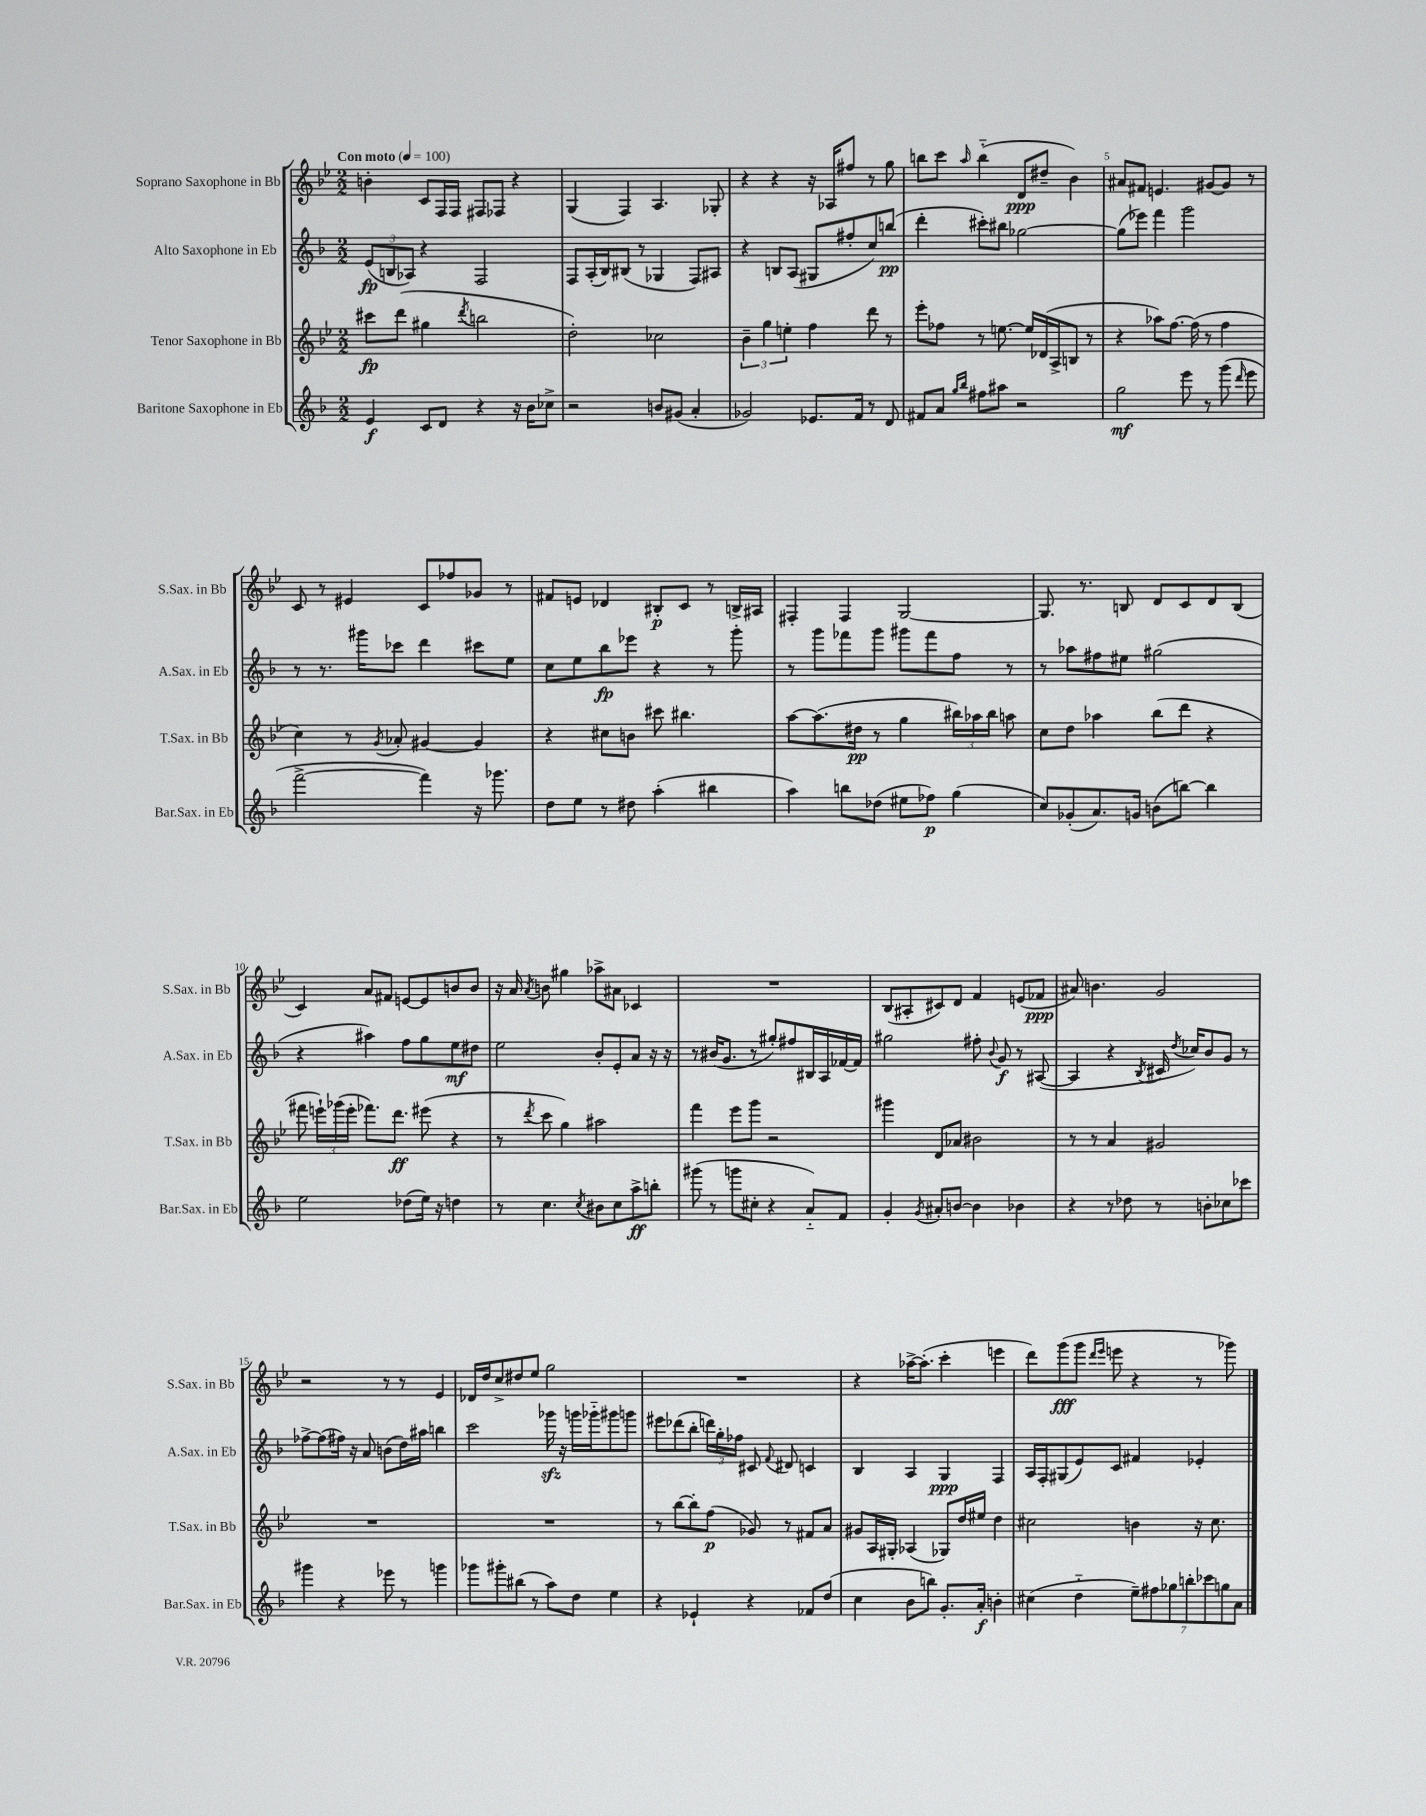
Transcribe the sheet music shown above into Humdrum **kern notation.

**kern	**kern	**kern	**kern
*staff4	*staff3	*staff2	*staff1
*clefG2	*clefG2	*clefG2	*clefG2
*k[b-]	*k[b-e-]	*k[b-]	*k[b-e-]
*M2/2	*M2/2	*M2/2	*M2/2
*MM100	*MM100	*MM100	*MM100
4e/	8ccc#\L	(12e/L	4b'\
.	.	12B/	.
.	(8ddd\J	.	.
.	.	12A-/J)	.
8c/L	4gg#\	4r	8c/L
8d/J	.	.	16F/L
.	.	.	16F/JJ
.	8qddd/	.	.
4r	2bb\	2F/	8F#/L
.	.	.	8F-/J
16r	.	.	4r
16b-\LK	.	.	.
8cc-^\J	.	.	.
=	=	=	=
2r	2dd'\)	8F/L	(4G/
.	.	(16A'/L	.
.	.	16B-/J)	.
.	.	(8B#/J	4F/)
.	.	8r	.
8b/L	2cc-\	4G-/	4.A/
(8g#/J	.	.	.
4a'/	.	8F/L)	.
.	.	8A#/J	8G-'/
=	=	=	=
2g-/)	6b-~\	4r	4r
.	6gg\	.	.
.	.	8B/L	4r
.	6ee'\	.	.
.	.	(8A/J	.
8.e-/L	4ff\	8G#/L	16r
.	.	.	16A-/LK
.	.	8ff#'/	8ff#/J
16f/Jk	.	.	.
8r	8ddd\	8cc/)	8r
8d/	8r	(8bb/J	8gg\
=	=	=	=
8f#/L	8eee-'\L	4ddd'\	8bb\L
8a/J	8ff-\J	.	8ccc\J
16qqgg/LL	.	.	.
16qqbb-/JJ	.	.	16qqaa/
8ff#\L	8r	8ccc#'\L)	(4bb'~\
8aa#\J	[8.ee\	8bb#\J	.
2r	.	[2gg-\	8d/L
.	16ee/]LL	.	.
.	(16d-/	.	8dd#~/J
.	16A^/J	.	.
.	8B/J	.	4b-\)
.	8r	.	.
=	=	=	=
2gg\	4r	(8gg-\]L	8a#/L
.	.	8eee-\J)	8f#/J
.	8aa-\L)	4fff\	4.e/
.	[8.ff\J	.	.
8eee\	.	2ggg\	.
.	(16ff\]	.	.
8r	8r	.	[8g#/L
(8ggg\	4ff\	.	8g#/]J
16qqddd/	.	.	.
8eee\	.	.	8r
=	=	=	=
[2fff^\	4cc\)	8r	8c/
.	.	8.r	8r
.	8r	.	4e#/
.	.	16ggg#\LK	.
.	8qg/	.	.
.	8a-'/	8ccc-\J	.
4fff\])	[4g#/	4ddd\	8c/L
.	.	.	8ff-/
16r	4g#/]	8ccc#\L	8g-/J
8.ggg-\	.	.	.
.	.	8ee\J	8r
=	=	=	=
8dd\L	4r	8cc\L	8f#/L
8ee\J	.	8ee\	8e/J
8r	8cc#\L	8bb-\	4d-/
8dd#\	8b\J	8eee-\J	.
(4aa'\	8ccc#\	4r	8B#'/L
.	4.bb#\	.	8c/J
4bb#\	.	8r	8r
.	.	8ggg'\	16B^/LL
.	.	.	16A#/JJ
=	=	=	=
4aa\)	[8aa\L	8r	4F#'/
.	(8.aa\]	8ggg\L	.
8bb\L	.	8fff-\	4F#/
.	16dd#\Jk	.	.
(8dd-\J	8r	8ggg\J	.
8ee#\L	4gg\	8ggg#\L	[2G/
8ff-\J)	.	8fff-\	.
(4gg\	24bb#\LL)	8ff\J	.
.	24aa-\	.	.
.	24bb#\JJ	.	.
.	8aa\	8r	.
=	=	=	=
8cc/L)	8cc\L	8r	8.G/]
(8g-'/	8dd\J	8aa-\L	.
.	.	.	8.r
8.a/)	4aa-\	8ff#\	.
.	.	8ee#\J	8B/
16g/Jk	.	.	.
(8b\L	(8bb-\L	(2gg#\	8d/L
[8bb\J)	8ddd\J	.	8c/
4bb\]	4r	.	8d/
.	.	.	(8B/J
=	=	=	=
2ee\	8fff#\	4r	4c/)
.	24eee`\LL)	.	.
.	(24ggg-\	.	.
.	24eee'\JJ	.	.
.	8.fff-\L)	4aa#\)	8a/L
.	.	.	8f#/J
.	8.ddd\J	.	.
(8dd-\L	.	8ff\L	[8e/L
16ee\Jk)	(8eee#\	8gg\	8e/]
16r	.	.	.
4dd\	4r	8ee\	8b/
.	.	8dd#\J	8b/J
=	=	=	=
8r	8r	2ee\	16r
.	.	.	16a/
.	8qddd/	.	8qa/
4.cc\	8ccc\	.	8b\
.	4gg\)	.	4gg#\
8qcc/	.	.	.
8b#\L	2aa#\	8b-'/L	8aa-^\L
8cc\	.	8e'/	8a#\J
8aa^\	.	8a/J	4c-/
8bb'\J	.	16r	.
.	.	16r	.
=	=	=	=
(8ggg#\	4fff\	8r	1r
8r	.	(16b#/LK	.
.	.	8.g/J	.
8ggg\L	8eee-\L	.	.
8cc#'\J	8ggg\J	8r	.
4r	2r	8gg#'/L)	.
.	.	8ff#/	.
8a'~/L)	.	16B#/L	.
.	.	16A/	.
8f/J	.	[16f-/	.
.	.	16f-/]JJ	.
=	=	=	=
4g'/	4ggg#\	2gg#\	(8B-/L
.	.	.	8A#'/
8qg/	.	.	.
8a#'/L	8d/L	.	8c#/)
[8b/J	8a-/J	.	8d/J
4b\]	2b#\	8ff#'\	4f/
.	.	8qqb-/	.
.	.	8g/	.
4b-\	.	8r	(8e/L
.	.	([8A#/	8f-/J
=	=	=	=
4r	8r	4A#/]	8a#/)
.	8r	.	4.b\
8r	4a/	4r	.
8dd-\	.	.	.
.	.	8qB-/	.
8r	2g#/	16c#/	2g/
.	.	8qdd/	.
.	.	16cc-/LK)	.
8b'\L	.	8b-/	.
8cc-\	.	8g/J	.
8ccc-\J	.	8r	.
=	=	=	=
4ggg#\	1r	[8ff-^\L	2r
.	.	(8ff-\]	.
4r	.	16ff#\Jk)	.
.	.	16r	.
.	.	8a/	.
8eee-\	.	(8b\L	8r
8r	.	16dd\L)	8r
.	.	16aa#\JJ	.
4ggg\	.	4bb\	4e-/
=	=	=	=
8ggg-\L	1r	2ccc\	16d-/LL
.	.	.	16dd/J
8ggg#'\	.	.	8cc^/
(8bb#\J	.	.	8dd#/
8r	.	.	8ee-/J
8aa\L)	.	16ggg-\	2gg\
.	.	16r	.
8dd\J	.	16ggg\LL	.
.	.	16ggg-'~\J	.
4ee\	.	8ggg#\	.
.	.	8ggg\J	.
=	=	=	=
4r	8r	8eee#\L	1r
.	[8bb-\L	(8ddd-\	.
4e-`/	8bb-'\]	8bb-'\J	.
.	(8ff\J	24ddd\LL)	.
.	.	24gg'\	.
.	.	24ff-\JJ	.
4r	8g-/)	8c#/	.
.	.	8qqf/	.
.	8r	8d#/	.
8f-/L	8f#/L	4c/	.
(8dd/J	8a/J	.	.
=	=	=	=
4cc\	8g#/L	4B-/	4r
.	16A/L	.	.
.	16G#'/JJ	.	.
8b-\L	(4A-/	4A/	[16aa-^\LK
.	.	.	(8.aa-'\]J
8bb\J)	.	.	.
8.g'/L	8G-/L)	4G/	4ccc'\
.	16dd/L	.	.
16a'/Jk	16ee#/JJ	.	.
4b'\	4dd\	4F/	4eee\
=	=	=	=
(4cc#\	2cc#\	16A/LL	8ddd\L)
.	.	16F'/J	.
.	.	(8G#/	(8ggg\
4dd'~\	.	8e/)	8ggg\J
.	.	.	16qqddd/LL
.	.	.	16qqeee-/JJ
.	.	8c/J	8eee\
14ee~\L)	4b\	4f#/	4r
14ff#\	.	.	.
14gg-\	.	.	.
14bb'\	.	.	.
.	16r	4e-'/	8r
14ccc-\	.	.	.
.	8.cc#\	.	.
14gg\	.	.	.
.	.	.	8ggg-\)
14a\J	.	.	.
==	==	==	==
*-	*-	*-	*-
